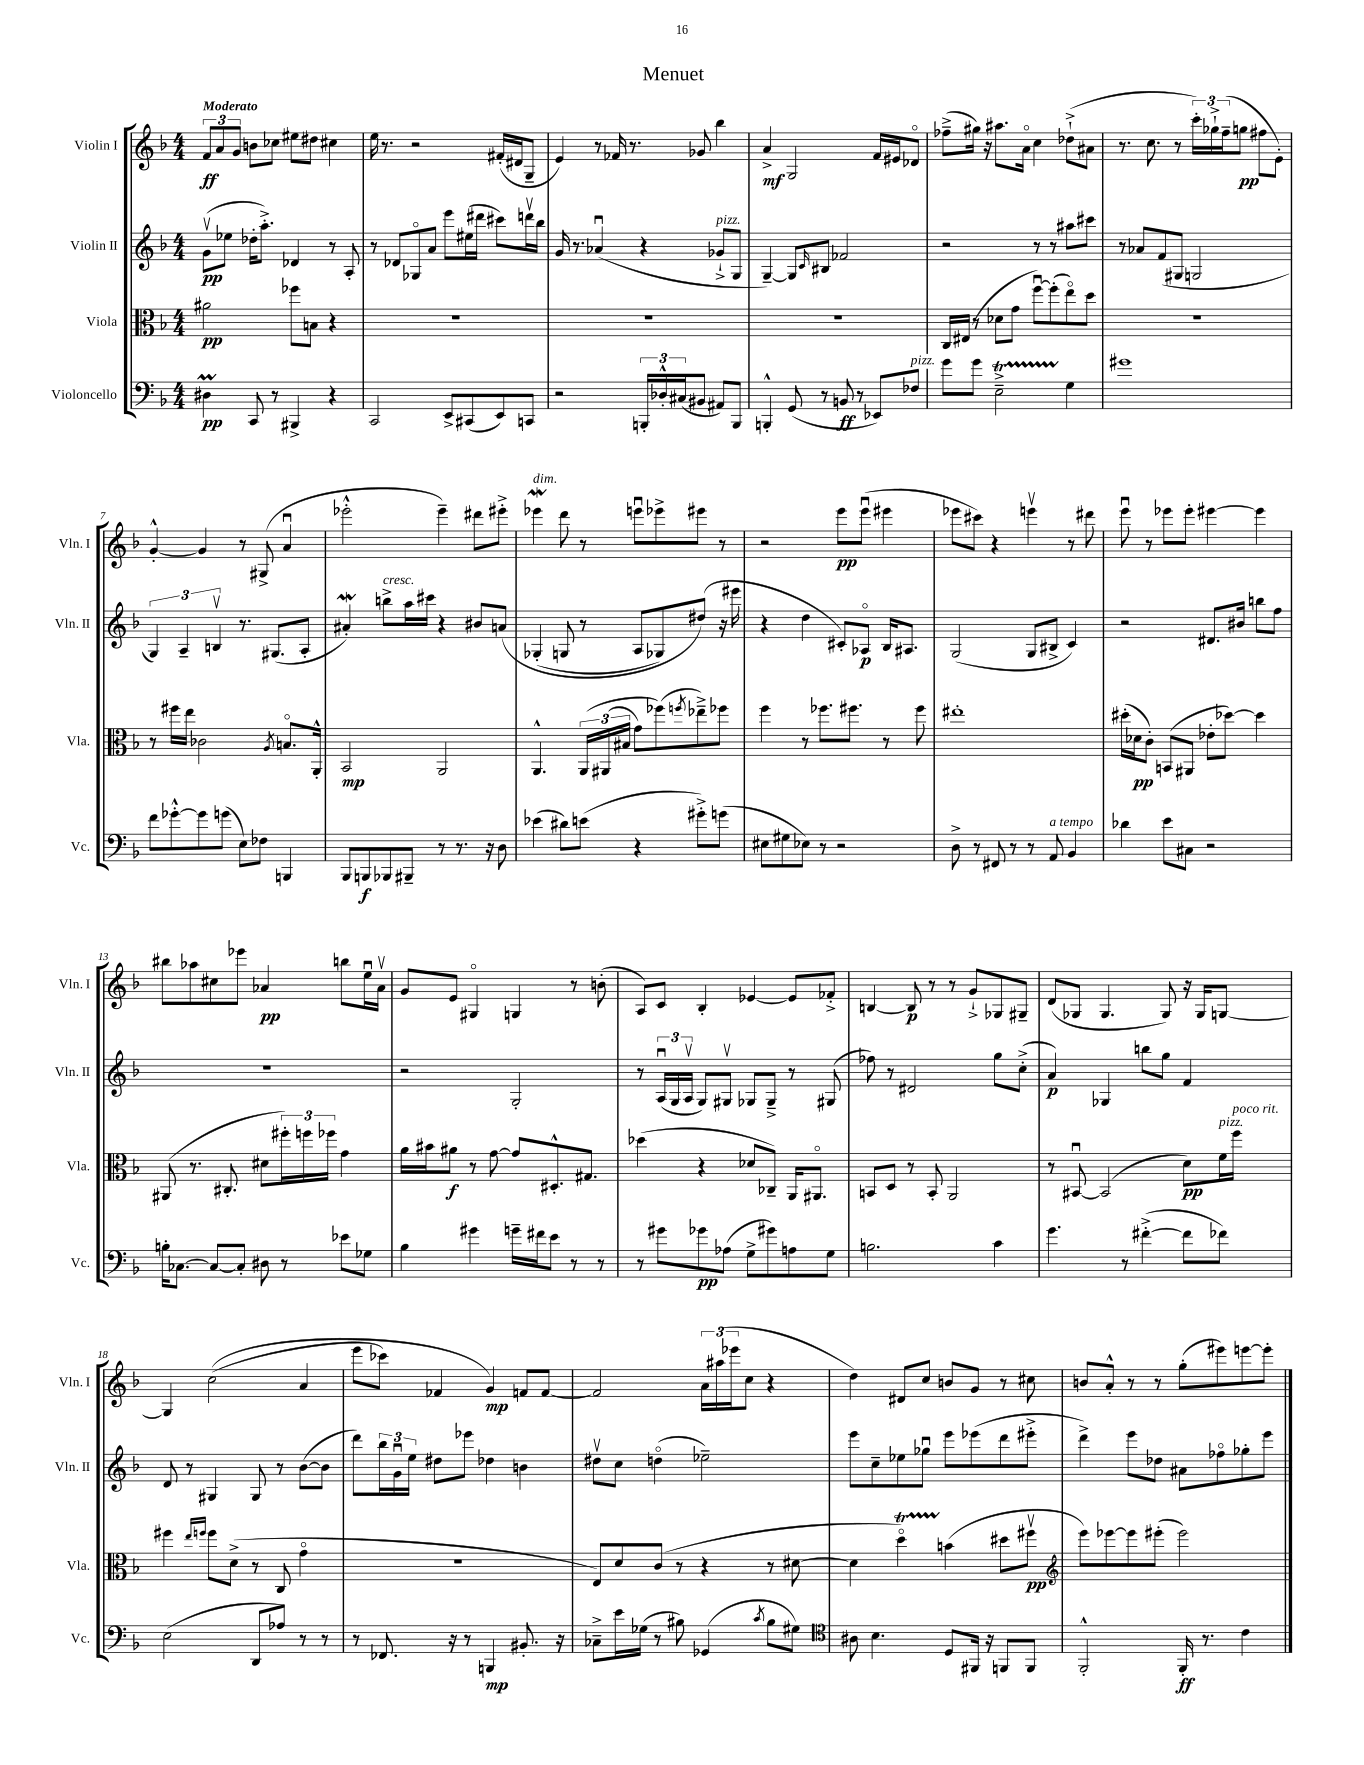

**kern	**kern	**kern	**kern
*staff4	*staff3	*staff2	*staff1
*clefF4	*clefC3	*clefG2	*clefG2
*k[b-]	*k[b-]	*k[b-]	*k[b-]
*M4/4	*M4/4	*M4/4	*M4/4
4D#\	2a#\	(8gv\L	12f/L
.	.	.	12a/
.	.	8ee-\J	.
.	.	.	12g/J
8CC/	.	16dd-'\LK	8b\L
.	.	8.aa'^\J)	.
8r	.	.	8cc-\J
4BBB#^/	8ff-\L	4d-/	8ee#\L
.	8B\J	.	8dd#\J
4r	4r	8r	4cc#\
.	.	8A'/	.
=	=	=	=
2CC/	1r	8r	16ee\
.	.	.	8.r
.	.	8d-/L	.
.	.	8G-o/	2r
.	.	8a/J	.
8EE^/L	.	8eee\L	.
(8CC#/	.	(16ee#\L	.
.	.	16ddd#\JJ	.
8EE/)	.	8ccc#\L)	(16f#'/LL
.	.	.	16d#/J
8CC/J	.	16dddv\L	8G~/J
.	.	16bb-\JJ	.
=	=	=	=
2r	1r	16g/	4e/)
.	.	8.r	.
.	.	(4a-u/	8r
.	.	.	16f-/
.	.	.	8.r
24BBB'/LL	.	4r	.
24D-'^^/	.	.	.
(24C#/J	.	.	.
8BB#/J	.	.	8g-/
8AA#/L)	.	8g-`^/L	4bb-\
8BBB/J	.	8G/J	.
=	=	=	=
4BBB'^^/	1r	[4G~/)	4a^/
(8GG/	.	8G/]L	2G/
.	.	16qqc/	.
8r	.	8B#/J	.
8BB/	.	2f-/	.
8r	.	.	.
8EE-/L)	.	.	16f/LL
.	.	.	16e#/J
8F-/J	.	.	8d-o/J
=	=	=	=
8g\L	16C/LL	2r	(8ff-~^\L
.	(16E#/JJ	.	.
8g\J	8r	.	16gg#\Jk)
.	.	.	16r
2E~^\	8d-\L	.	8.aa#\L
.	8g\J	.	.
.	.	.	16ao\Jk
.	[8ffu\L)	8r	4cc\
.	(8ff'\]	8r	.
4G\	8eeo\)	8aa#\L	(8dd-`^\L
.	8dd\J	8ccc#\J	8a#\J
=	=	=	=
1g#	1r	8r	8.r
.	.	8a-/L	.
.	.	.	8.cc\
.	.	(8f/	.
.	.	8G#/J	8r
.	.	2G/	24ccc'\LL)
.	.	.	24gg-`^\
.	.	.	(24ff~\J
.	.	.	8gg\J
.	.	.	8ff#\L
.	.	.	8e'\J)
=	=	=	=
8f\L	8r	6G/)	[4g'^^/
[8g-'^^\	16ff#\LL	.	.
.	.	6A~/	.
.	16ee\JJ	.	.
8g-\]	2c-\	.	4g/]
.	.	6Bv/	.
(8g\J	.	.	.
8E\L)	.	8.r	8r
8F-\J	.	.	(8G#^/
.	.	(8.G#/L	.
.	8qA/	.	.
4BBB/	8.Bo/L	.	4au/
.	.	8A'/J	.
.	16AA'^^/Jk	.	.
=	=	=	=
8BBB-/L	2BB-/	4a#'/)	2eee-'^^\
8BBB/	.	.	.
8BBB-/	.	8bb^\L	.
8BBB#~/J	.	16aa\L	.
.	.	16ccc#\JJ	.
8r	2AA/	4r	4eee-~\)
8.r	.	.	.
.	.	8b#/L	8ddd#\L
16r	.	.	.
8D\	.	&(8a/J	8eee#'^\J
=	=	=	=
(4e-\	4.AA^^/	(4G-'/	4eee-\
8d#\L)	.	8G/	8ddd\
(8e\J	&(24AA/LL	8r	8r
.	(24AA#/	.	.
.	24B#/JJ	.	.
4r	8g\L)	8A/L	8eeeu\L
.	(8ff-\&)	8G-/)	8eee-^\
.	8qff/	.	.
8g#'^\L)	8ee-~^\)	(8dd#/J&)	8eee#\J
(8g\J	8ff-\J	16r	8r
.	.	16eee#\	.
=	=	=	=
8E#\L	4ff\	4r	2r
8G#\	.	.	.
8E-\J)	8r	4dd\	.
8r	8.ff-\L	.	.
2r	.	8c#'/L)	8eee\L
.	8.ff#\J	.	.
.	.	8A-o/J	(8eeeu\J
.	8r	16B-/LK	4eee#\
.	.	8.A#/J	.
.	8ff#\	.	.
=	=	=	=
8D^\	1ee#'	(2G/	8eee-\L
8r	.	.	8ccc#\J)
8FF#/	.	.	4r
8r	.	.	.
8r	.	8G/L	4eeev\
8AA/	.	8B#^/J	.
4BB-/	.	4c/)	8r
.	.	.	8ddd#\
=	=	=	=
4d-\	(16dd#'\LL	2r	8eeeu\
.	16d-\J	.	.
.	8c'\J)	.	8r
8e\L	(8BB/L	.	8eee-\L
8C#\J	8AA#/J	.	8eee-'\J
2r	8e-'\L	8.d#/L	[4eee#\
.	[8dd-\J)	.	.
.	.	16b#/Jk	.
.	4dd-\]	8bb\L	4eee#\]
.	.	8ff\J	.
=	=	=	=
16B'\LK	(8AA#/	1r	8bb#\L
[8.C-\J	.	.	.
.	8.r	.	8aa-\
8C-/_L	.	.	8cc#\
.	8.C#'/	.	.
8C-'/]J	.	.	8eee-\J
8D#\	8d#\L	.	4a-/
8r	24ff#'\L)	.	.
.	24ff\	.	.
.	24ff-\JJ	.	.
8e-\L	4g\	.	8bb\L
8G-\J	.	.	16eeu\L
.	.	.	16a-v\JJ
=	=	=	=
4B-\	16a\LL	2r	8g/L
.	16b#\J	.	.
.	8a#\J	.	8e/J
4g#\	8r	.	4G#o/
.	[8g\	.	.
16g~\LL	8g/]L	2G'/	4G/
16f#\J	.	.	.
8e\J	8.D#'^^/	.	.
8r	.	.	8r
.	8.G#/J	.	.
8r	.	.	(8b'\
=	=	=	=
8r	(4dd-\	8r	8A/L)
8g#\L	.	(24Au/LL	8c/J
.	.	24G/	.
.	.	24Av/JJ	.
8g-\	4r	8G/L)	4B-'/
(8A-\J	.	8G#v/J	.
8G^\L	8d-/L	8G-/L	[4e-/
8g#\)	8C-~/J)	8G-~^/J	.
8A\	16AA/LK	8r	8e-/]L
.	8.AA#o/J	.	.
8G\J	.	(8G#/	8f-'^/J
=	=	=	=
2.B\	8BB/L	8ff-\)	[4B/
.	8D/J	8r	.
.	8r	2d#/	8B/]
.	8BB'/	.	8r
.	2AA/	.	8r
.	.	.	8g`^/L
4c\	.	8gg\L	8G-/
.	.	(8cc'^\J	8G#~/J
=	=	=	=
4.g\	8r	4a/)	(8d/L
.	[8BB#u/	.	8G-/J
.	(2BB#/]	4G-/	4.G-/
8r	.	.	.
([4f#'^\	.	8bb\L	.
.	.	8gg\J	8G-/)
8f#\]L	8d\L)	4f/	16r
.	.	.	16G-/LK
8f-\J)	16f\L	.	[8G/J
.	16ff\JJ	.	.
=	=	=	=
(2E\	4ff#\	8d/	4G/]
.	.	8r	.
.	16qqee/LL	.	.
.	16qqff/JJ	.	.
.	8ff\L	4G#/	&((2cc\
.	(8d^\J	.	.
8DD/L	8r	8G#/	.
8A-/J)	8C/	8r	.
8r	4go\	([8b-\L	4a/
8r	.	8b-\]J	.
=	=	=	=
8r	1r	8ddd\L)	8eee\L
8.FF-/	.	24bb-\L	8ccc-\J)
.	.	24gu\	.
.	.	24ee\JJ	.
.	.	8dd#\L	4f-/
16r	.	.	.
8r	.	8eee-\J	.
4BBB/	.	4dd-\	4g/&)
8.BB#'/	.	4b\	8f/L
.	.	.	[8f/J
16r	.	.	.
=	=	=	=
8C-~^\L	8E/L)	8dd#v\L	2f/]
16e\L	8d/	8cc\J	.
(16G-\JJ	.	.	.
8r	(8c/J	(4ddo\	.
8B#\)	8r	.	.
(4GG-/	4r	2ee-~\)	24a\LL
.	.	.	(24aa#\
.	.	.	24eee-\J
.	.	.	8cc\J
8qc/	.	.	.
8B#\L	8r	.	4r
8G#\J)	[8d#\	.	.
=	=	=	=
*clefC4	*	*	*
8A#\	4d#\]	8eee\L	4dd\)
4.B-\	.	8cc~\	.
.	4ddo\)	8ee-\	8d#/L
.	.	8gg-u\J	8cc/J
8D/L	(4b\	8eee\L	8b/L
16FF#/Jk	.	(8eee-\	8g/J
16r	.	.	.
8FF/L	8dd#\L	8ddd\	8r
8FF/J	8ff#v\J	8eee#'^\J	8cc#\
=	=	=	=
*	*clefG2	*	*
2FF'^^/	8eee\L)	4ddd^\)	8b/L
.	[8eee-\	.	8a'^^/J
.	8eee-\]	8eee\L	8r
.	(8eee#'\J	8dd-\J	8r
16FF'/	2eee#\)	8a#\L	(8gg'\L
8.r	.	.	.
.	.	8ff-o\	8eee#\)
4c\	.	8gg-'\	[8eee\
.	.	8eee\J	8eee'\]J
==	==	==	==
*-	*-	*-	*-
